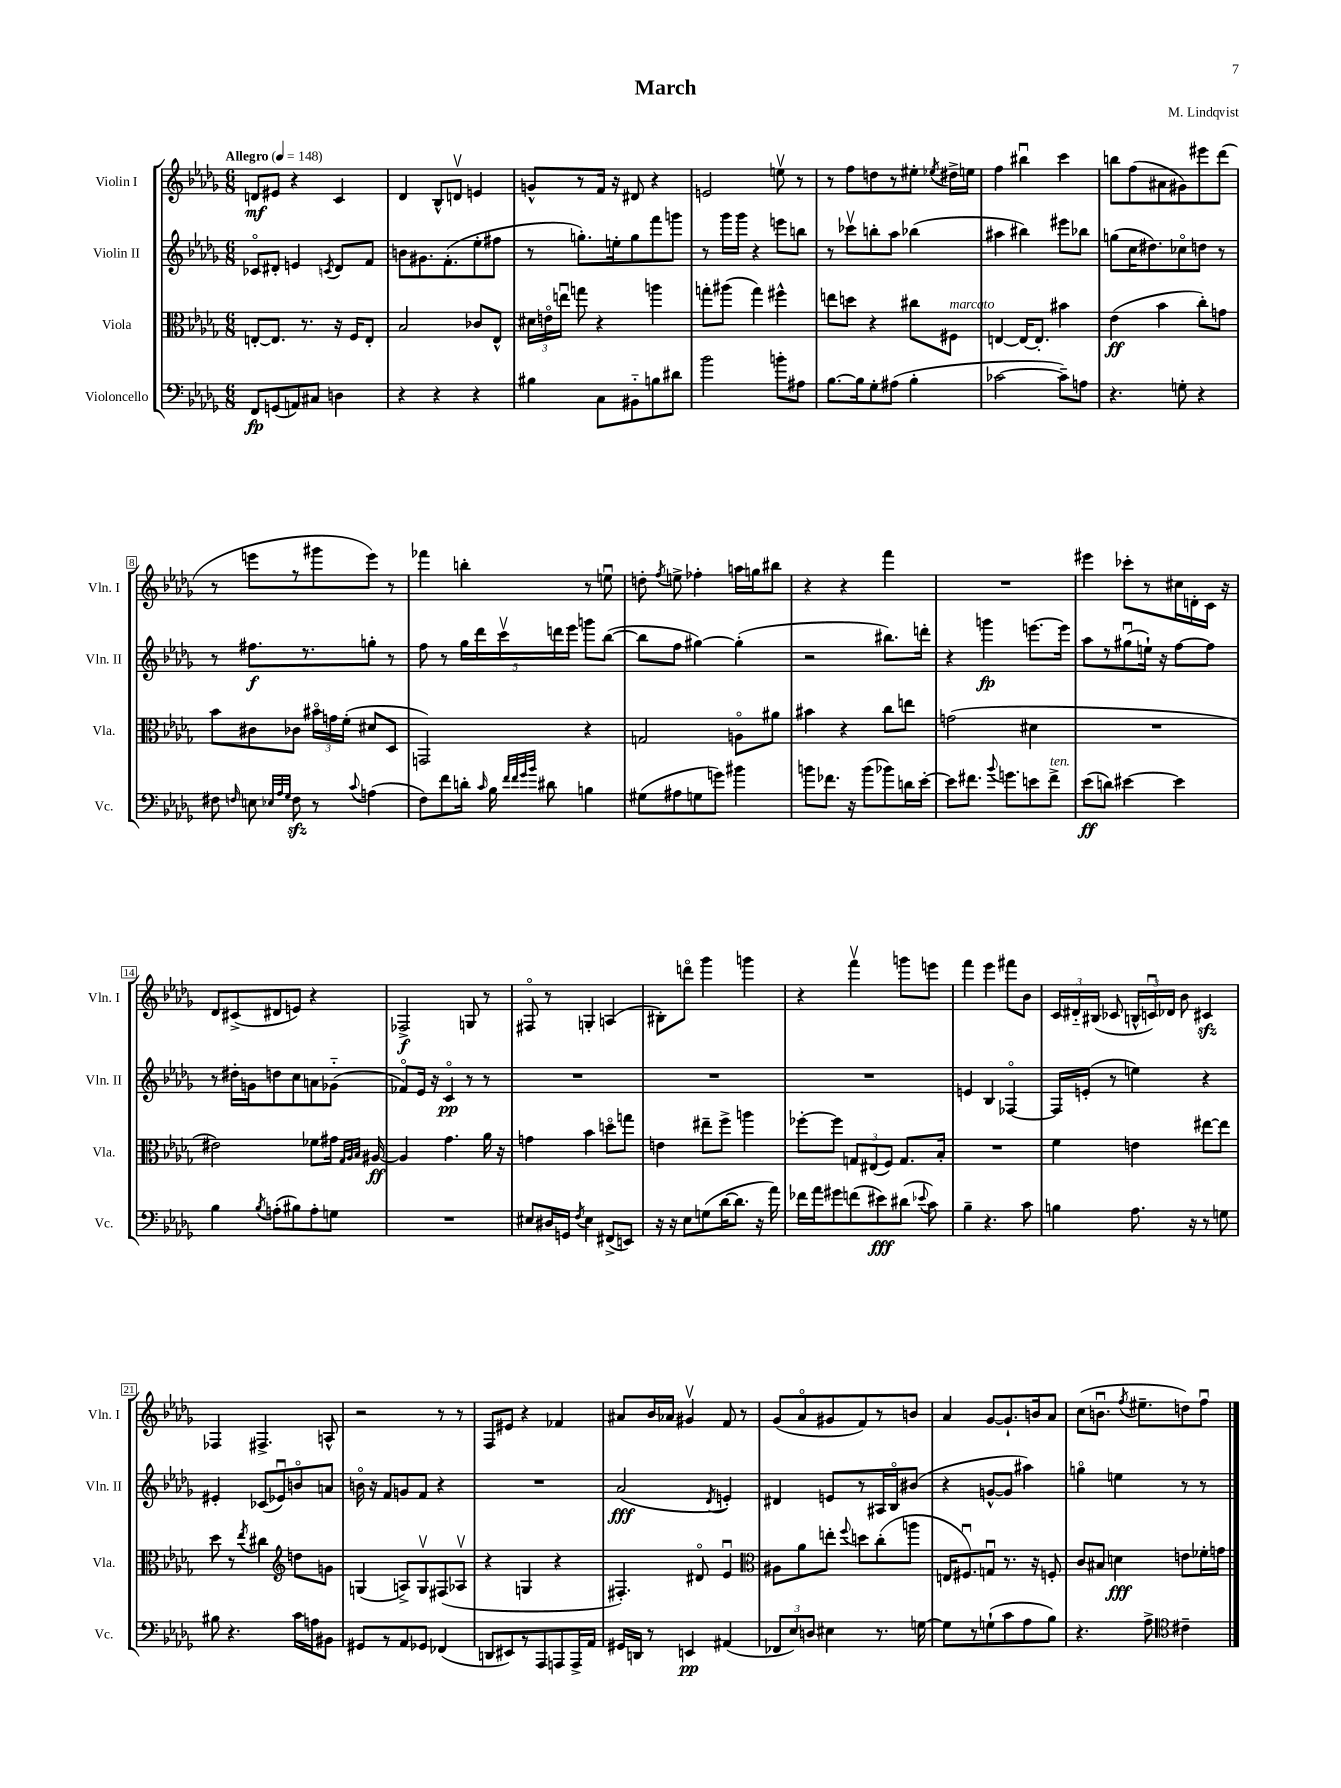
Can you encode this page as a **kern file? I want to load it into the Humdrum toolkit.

**kern	**kern	**kern	**kern
*staff4	*staff3	*staff2	*staff1
*clefF4	*clefC3	*clefG2	*clefG2
*k[b-e-a-d-g-]	*k[b-e-a-d-g-]	*k[b-e-a-d-g-]	*k[b-e-a-d-g-]
*M6/8	*M6/8	*M6/8	*M6/8
*MM148	*MM148	*MM148	*MM148
8FF	[8E'	8c-o	8d
(8GG	8.E]	8d#'	8e#
8AA)	.	4e	4r
.	8.r	.	.
8C#	.	.	.
.	.	8qc	.
4D	16r	8d#	4c
.	16F	.	.
.	8E'	8f	.
=	=	=	=
4r	2B-	8b	4d-
.	.	8.g#	.
4r	.	.	8B-^^
.	.	(8.f'	.
.	.	.	8dv
4r	8c-	8ee-'	4e
.	8E-^^	8ff#	.
=	=	=	=
4B#	24d#	8r	8g^^
.	24eo	.	.
.	24eeu	.	.
.	8gg	8.gg')	8r
8C	4r	.	16f
.	.	16ee'	16r
8BB#'~	.	8gg	8d#
8B	4aa	8fff	4r
8d#	.	8ggg	.
=	=	=	=
2b-	8gg'	8r	2e
.	(8aa#	16ggg-	.
.	.	16ggg-	.
.	4gg)	4r	.
8b'	4ff#^^	8eee	8eev
8A#	.	8bb	8r
=	=	=	=
[8.B-	8ee	8r	8r
.	8dd	8ccc-v	8ff
16B-]	.	.	.
8G-'	4r	8bb'	8dd
(8A#	.	8aa-	8r
4B-'	8cc#	(4bb-	8ee#'
.	.	.	8qee-
.	8F#	.	16dd#^
.	.	.	16ee
=	=	=	=
[2c-	[4E	4aa#	4ff
.	16E_	4bb#)	4bb#u
.	8.E']	.	.
8c-~])	4b#	8eee#	4ccc
8A	.	8bb-	.
=	=	=	=
4.r	(4e-	(8gg	8bb
.	.	16cc	(8ff
.	.	8.dd#)	.
.	4b-	.	8a#
8G'	.	8cc-o	8g#)
4r	8cc')	8dd	8eee#
.	8g	8r	(8ddd-
=	=	=	=
8F#	8b-	8r	8r
16qqF	.	.	.
8E	8c#	8.ff#	8eee
32qqE-	.	.	.
32qqA-	.	.	.
32qqG-	.	.	.
8F	8c-	.	8r
.	.	8.r	.
8r	24b#o	.	8ggg#
.	24g	.	.
.	(24f'	.	.
8qqc	.	.	.
(4A	8d#	8gg'	8eee)
.	8D-	8r	8r
=	=	=	=
8F)	2GG)	8ff	4fff-
8f	.	8r	.
16d'	.	20gg-	4bb'
.	.	20ddd-	.
16qqc	.	.	.
16B-	.	.	.
.	.	20cccv	.
32qqf	.	.	.
32qqf	.	.	.
32qqg-	.	.	.
32qqb-	.	.	.
8d#	.	.	.
.	.	20ddd	.
.	.	20eee-	.
4B	4r	8ggg	8r
.	.	([8bb-	8eeu
=	=	=	=
(8G#	2G	8bb-]	8dd'
.	.	.	8qff
8A#	.	8ff	8ee^
8G	.	[4gg#)	4ff-'
8g)	.	.	.
4b#	8Ao	(4gg#']	16aa
.	.	.	16gg
.	8a#	.	8bb#
=	=	=	=
8b	4b#	2r	4r
8.f-	.	.	.
.	4r	.	4r
16r	.	.	.
(8b	.	.	.
8b-)	8cc	8.bb#)	4fff
16d	8ee	.	.
[16e-'	.	16ddd'	.
=	=	=	=
8e-]	(2g	4r	2.r
8.f#	.	.	.
.	.	4ggg	.
8qqb-	.	.	.
8.g	.	.	.
8e	4d#	[8.eee	.
8f#^	.	.	.
.	.	16eee]	.
=	=	=	=
(8e-	2.r	8aa-	4eee#
8d)	.	8r	.
[4e#	.	(8gg#u	8ccc-'
.	.	16ee`)	8r
.	.	16r	.
4e#]	.	[8ff	16cc#
.	.	.	16d'
.	.	8ff]	16c
.	.	.	16r
=	=	=	=
4B-	2e#)	8r	8d-
.	.	16dd#'	(8c#^
.	.	16g	.
8qB-	.	.	.
(8A'	.	8dd	8d#
8B#)	.	8cc	8e)
8A'	8f-	8a	4r
8G	16g#	(8g-'~	.
.	32qqG-	.	.
.	32qqA-	.	.
.	32qqB-	.	.
.	[16A#	.	.
=	=	=	=
2.r	4A#]	8f-o)	2F-^
.	.	16e-	.
.	.	16r	.
.	4.g-	4co	.
.	.	8r	8G
.	16a-	8r	8r
.	16r	.	.
=	=	=	=
8E#	4g	2.r	8F#o
16D#	.	.	8r
16GG	.	.	.
8qF	.	.	.
4E#	4b-	.	4G'
(8FF#^	8ddo	.	(4A
8EE)	8gg	.	.
=	=	=	=
16r	4e	2.r	8B#')
16r	.	.	.
8E-	.	.	8dddo
(8G	8ee#~	.	4ggg-
[16d-	8ff^	.	.
8.d-]	.	.	.
.	4aa	.	4ggg
16r	.	.	.
16a-)	.	.	.
=	=	=	=
16f-	[8ff-'	2.r	4r
16a-	.	.	.
8g#	8ff-]	.	.
(8f	12G	.	4fffv
.	(12E#	.	.
8e#)	.	.	.
.	12F)	.	.
(8d#	8.G	.	8ggg
8qqe-	.	.	.
8c)	.	.	8eee
.	16B-'	.	.
=	=	=	=
4B-~	2.r	4e	4fff
4.r	.	4B-	4eee-
.	.	[4F-o	8fff#
8c	.	.	8b-
=	=	=	=
4B	4f	16F-]	24c
.	.	.	24d#'~
.	.	(16e'	.
.	.	.	(24B#
.	.	8r	8c-
8.A-	4e	4ee)	24B^^
.	.	.	24cu)
.	.	.	24d-
.	.	.	8b-
16r	.	.	.
8r	[8ee#	4r	4c#
8G	8ee#]	.	.
=	=	=	=
8B#	8dd-	4e#'	4F-
4.r	8r	.	.
.	8qee-	.	.
.	4cc#	(8c-	4.F#^
.	.	8e-u)	.
*	*clefG2	*	*
16c	8dd	8bo	.
16A	.	.	.
8BB#	8g	8a	8A^^
=	=	=	=
8GG#	(4G	16bo	2r
.	.	16r	.
8r	.	8f	.
8AA-	8A^)	8g	.
8GG-	8Gv	8f	.
(4FF-	(8F#	4r	8r
.	8A-v	.	8r
=	=	=	=
8DD	4r	2.r	8F
8EE#)	.	.	8e#
8r	4G	.	4r
8AAA-	.	.	.
8AAA	4r	.	4f-
16AAA^	.	.	.
16AA-	.	.	.
=	=	=	=
16GG#	4.F#')	(2a-	8a#
16DD	.	.	.
8r	.	.	16b-
.	.	.	16a-
4EE	.	.	4g#v
.	8d#o	.	.
.	.	8qd-	.
(4AA#	4e-u	4e')	8f
.	.	.	8r
=	=	=	=
*	*clefC3	*	*
12FF-	8A#	4d#	(8g-
12E-)	.	.	.
.	8a-	.	8a-o
12D	.	.	.
4E#	8ee'	8e	8g#
.	8qqff	.	.
.	8dd	8r	8f)
8.r	(8cc'	16A#	8r
.	.	16B-o	.
.	8aa	(8b#	8b
[16G	.	.	.
=	=	=	=
8G]	16E	4r	4a-
.	8.F#u)	.	.
8r	.	.	.
(8G`	8Gu	[8g^^	[8g-
8c	8.r	8g]	8.g-`]
8A-	.	4aa#)	.
.	16r	.	16b
8B-)	8F'	.	8a-
=	=	=	=
4.r	8c	4ggo	(8cc
.	8B#	.	8.bu
.	4d	4ee	.
.	.	.	8qff
.	.	.	8.ee#~
8A-^	.	.	.
*clefC4	*	*	*
4c#~	8e	8r	8dd)
.	16f-'	8r	8ffu
.	16g	.	.
==	==	==	==
*-	*-	*-	*-
